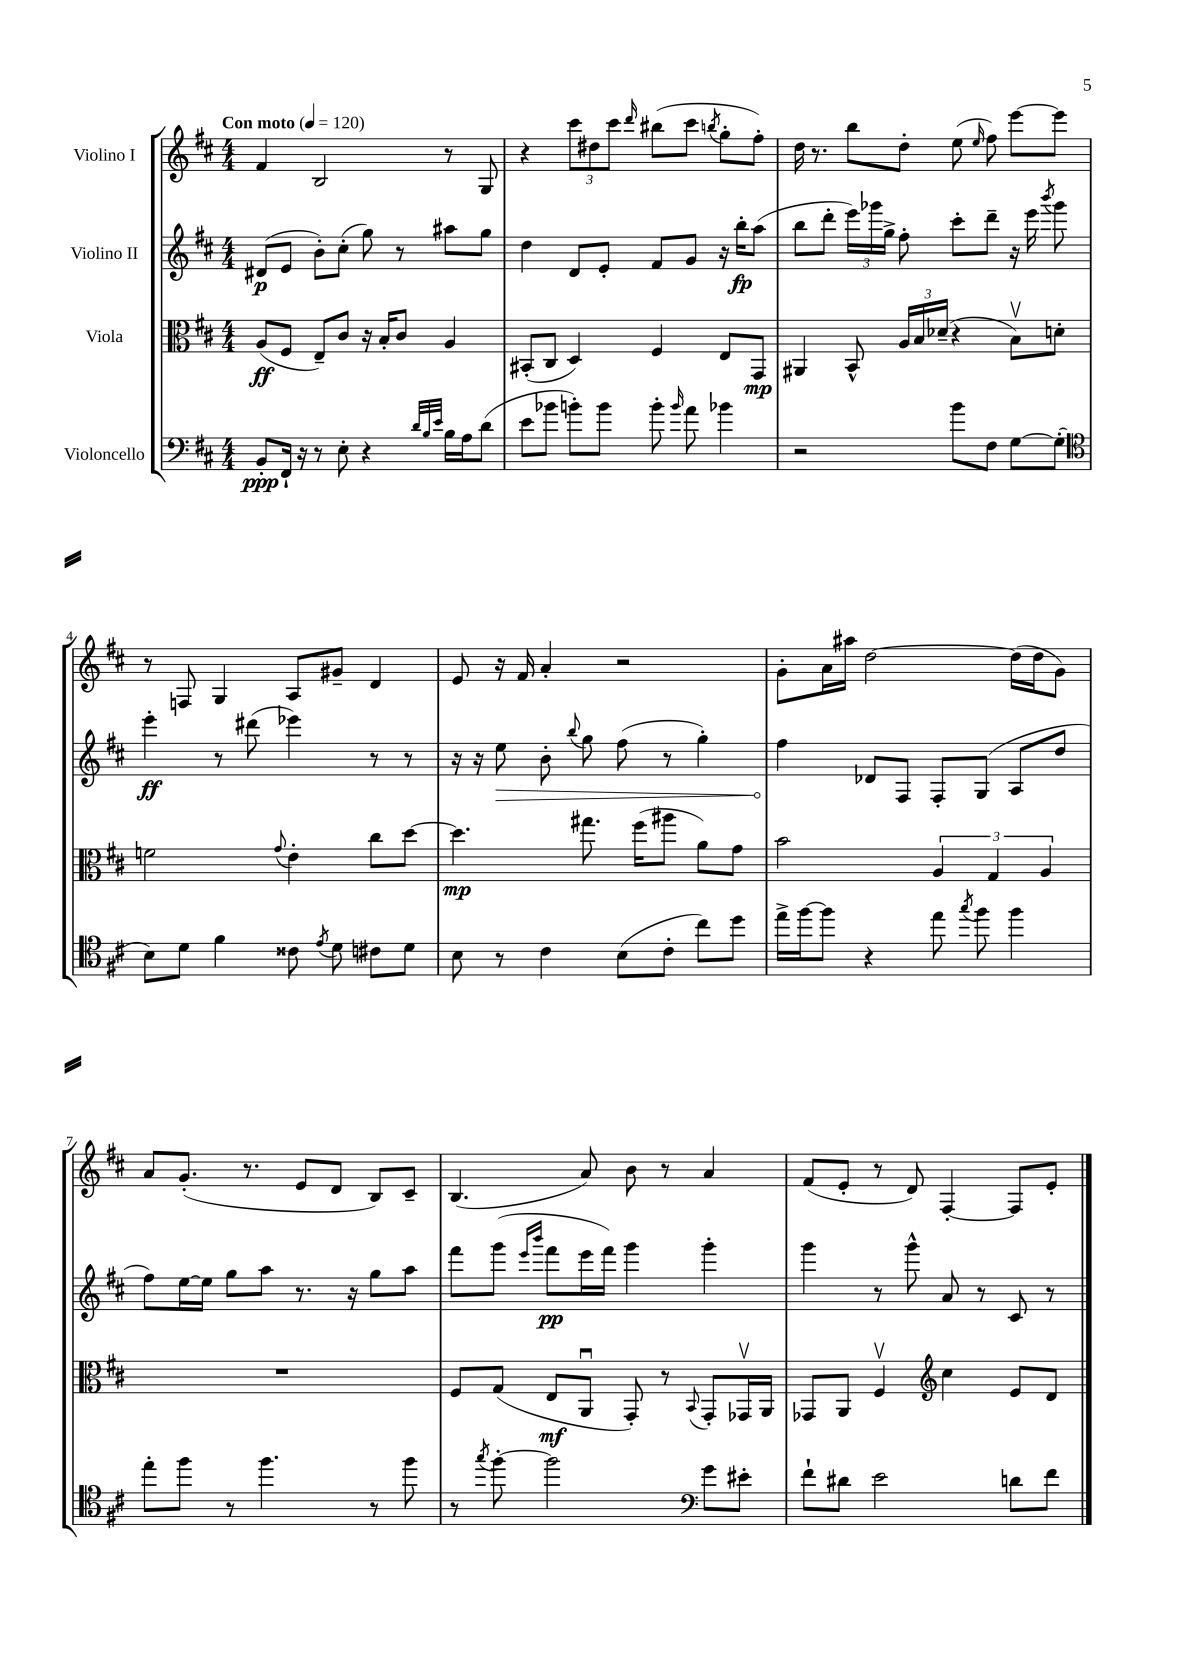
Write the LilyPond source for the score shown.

<<
\new StaffGroup <<
\new Staff = "s0" \with { instrumentName = "Violino I" } {
    \clef treble \key d \major \numericTimeSignature \time 4/4 \tempo "Con moto" 4 = 120
    \autoBeamOff fis'4 b2 r8 g8 |
    r4 \tuplet 3/2 { cis'''8[ dis''8 cis'''8] } \grace { d'''16 } bis''8[( cis'''8] \acciaccatura { b''8 } g''8[-. fis''8]-.) |
    d''16 r8. b''8[ d''8]-. e''8( \grace { e''16 } fis''8) e'''8[~ e'''8] |
    r8 f8 g4 a8[ gis'8]-- d'4 |
    e'8 r16 fis'16 a'4-. r2 |
    g'8[-. a'16 ais''16] d''2~ d''16[( d''16 g'8]) |
    a'8[ g'8.]-.( r8. e'8[ d'8] b8[) cis'8]-- |
    b4.( a'8) b'8 r8 a'4 |
    fis'8[( e'8]-. r8 d'8) fis4~-. fis8[ e'8]-. \bar "|." |
}
\new Staff = "s1" \with { instrumentName = "Violino II" } {
    \clef treble \key d \major \numericTimeSignature \time 4/4
    \autoBeamOff dis'8[\p( e'8] b'8[-.) cis''8]-.( g''8) r8 ais''8[ g''8] |
    d''4 d'8[ e'8]-. fis'8[ g'8] r16 b''16[-.\fp a''8]( |
    b''8[ d'''8]-. \tuplet 3/2 { e'''16[) ges'''16 g''16]-> } fis''8-. cis'''8[-. d'''8]-- r16 e'''16 \acciaccatura { b'''8 } ges'''8 |
    e'''4-.\ff r8 dis'''8( ees'''4) r8 r8 |
    r16 r16 \once \override Hairpin.circled-tip = ##t e''8\> b'8-. \appoggiatura { b''8 } g''8 fis''8( r8 g''4-.) |
    fis''4\! des'8[ fis8] fis8[-. g8]( a8[ d''8] |
    fis''8[) e''16~ e''16] g''8[ a''8] r8. r16 g''8[ a''8] |
    fis'''8[ g'''8]( \grace { e'''16[ b'''16] } fis'''8[\pp e'''16 fis'''16]) g'''4 g'''4-. |
    g'''4 r8 g'''8-^ a'8 r8 cis'8 r8 \bar "|." |
}
\new Staff = "s2" \with { instrumentName = "Viola" } {
    \clef alto \key d \major \numericTimeSignature \time 4/4
    \autoBeamOff a8[\ff( fis8] e8[--) cis'8] r16 b16[-. cis'8] a4 |
    bis,8[-.( cis8] d4) fis4 e8[ g,8]\mp |
    ais,4 b,8-^ \tuplet 3/2 { a16[ b16 des'16]--( } r4 b8[\upbow) d'8]-. |
    f'2 \appoggiatura { g'8 } e'4-. cis''8[ d''8]~ |
    d''4.\mp gis''8. fis''16[( ais''8] a'8[) g'8] |
    b'2 \tuplet 3/2 { a4 g4 a4 } |
    R1 |
    fis8[ g8]( e8[\mf a,8]\downbow g,8-.) r8 \appoggiatura { b,8 } g,8[-. ges,16\upbow a,16] |
    ges,8[ a,8] fis4\upbow \clef treble cis''4 e'8[ d'8] \bar "|." |
}
\new Staff = "s3" \with { instrumentName = "Violoncello" } {
    \clef bass \key d \major \numericTimeSignature \time 4/4
    \autoBeamOff b,8[-.\ppp fis,16]-! r16 r8 e8-. r4 \grace { d'32[ b32 e'32] } b16[ a16 d'8]( |
    e'8[ bes'8] b'8[-.) b'8] b'8-. \grace { b'16 } a'8 bes'4 |
    r2 b'8[ fis8] g8[~ g8]-.( |
    \clef tenor b8[) d'8] fis'4 cisis'8 \acciaccatura { e'8 } d'8 cis'8[ d'8] |
    b8 r8 cis'4 b8[( cis'8]-. cis''8[) d''8] |
    e''16[-> fis''16~ fis''8] r4 e''8 \acciaccatura { g''8 } fis''8 fis''4 |
    e''8[-. fis''8] r8 fis''4. r8 fis''8 |
    r8 \acciaccatura { g''8 } fis''8~-. fis''2 \clef bass g'8[ eis'8]-. |
    fis'8[-! dis'8] e'2 d'8[ fis'8] \bar "|." |
}
>>
>>
